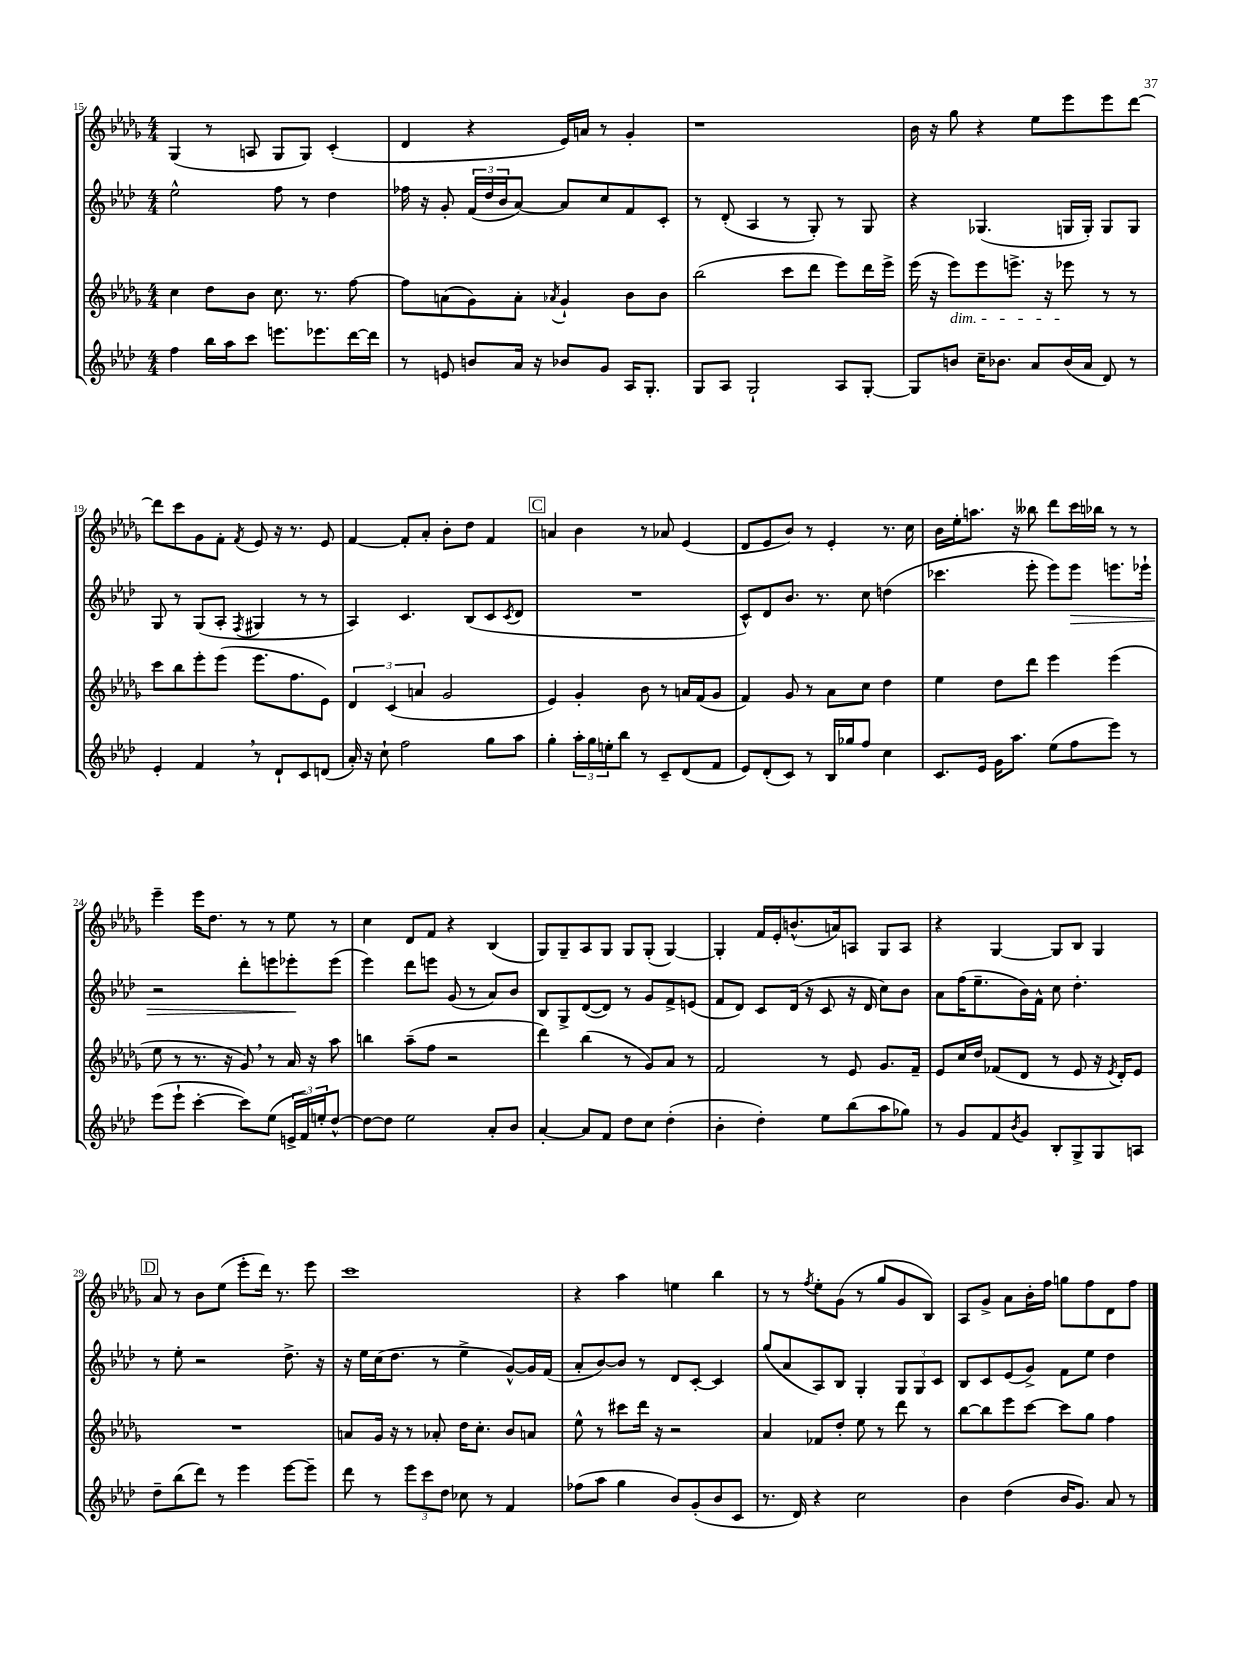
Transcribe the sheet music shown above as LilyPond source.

<<
\new StaffGroup <<
\new Staff = "s0" {
    \clef treble \key des \major \numericTimeSignature \time 4/4
    ges4( r8 a8 ges8 ges8) c'4-.( |
    des'4 r4 ees'16) a'16 r8 ges'4-. |
    r1 |
    bes'16 r16 ges''8 r4 ees''8 ees'''8 ees'''8 des'''8~ |
    des'''8 c'''8 ges'8 f'8-. \acciaccatura { f'8 } ees'8 r16 r8. ees'8 |
    f'4~ f'8-. aes'8-. bes'8-. des''8 f'4 |
    \mark \markup { \box "C" } a'4 bes'4 r8 aes'8 ees'4( |
    des'8 ees'8 bes'8) r8 ees'4-. r8. c''16 |
    bes'16 ees''16-. a''8. r16 beses''8 des'''8 c'''16 bes''16 r8 r8 |
    ees'''4-- ees'''16 des''8. r8 r8 ees''8 r8 |
    c''4 des'8 f'8 r4 bes4( |
    ges8) ges8-- aes8 ges8 ges8 ges8-.( ges4~) |
    ges4-. f'16 ees'16-. b'8.-^( a'16) a8 ges8 a8 |
    r4 ges4~ ges8 bes8 ges4 |
    \mark \markup { \box "D" } aes'8 r8 bes'8 ees''8( ees'''8-. des'''16) r8. ees'''8 |
    c'''1 |
    r4 aes''4 e''4 bes''4 |
    r8 r8 \acciaccatura { f''8 } ees''8-. ges'8( r8 ges''8 ges'8 bes8) |
    aes8 ges'8-> aes'8 bes'16-. f''16 g''8 f''8 des'8 f''8 \bar "|." |
}
\new Staff = "s1" {
    \clef treble \key aes \major \numericTimeSignature \time 4/4
    ees''2-^ f''8 r8 des''4 |
    fes''16 r16 g'8-. \tuplet 3/2 { f'16( des''16 bes'16 } aes'8~) aes'8 c''8 f'8 c'8-. |
    r8 des'8-.( aes4 r8 g8-.) r8 g8 |
    r4 ges4.( g16 g16-.) g8 g8 |
    g8 r8 g8( aes8-. \acciaccatura { f8 } gis4 r8 r8 |
    aes4) c'4. bes8( c'8 \acciaccatura { c'8 } des'8 |
    \mark \markup { \box "C" } R1 |
    c'8-^) des'8 bes'8. r8. c''8 d''4( |
    ces'''4. ees'''8-. ees'''8) ees'''8\> e'''8. ees'''16-! |
    r2 des'''8-. e'''8 ees'''8-.\! ees'''8( |
    ees'''4) des'''8 e'''8 g'8( r8 aes'8) bes'8 |
    bes8 g8-> des'8~( des'8) r8 g'8 f'8-> e'8( |
    f'8 des'8) c'8 des'16( r16 c'8 r16 des'16 c''8) bes'8 |
    aes'8 f''16( ees''8.-- bes'16) f'16-^ c''8 des''4.-. |
    \mark \markup { \box "D" } r8 ees''8-. r2 des''8.-> r16 |
    r16 ees''16 c''16( des''8. r8 ees''4-> g'8~-^) g'16 f'16( |
    aes'8-. bes'8~) bes'8 r8 des'8 c'8~-. c'4 |
    g''8( aes'8 aes8) bes8 g4-. \tuplet 3/2 { g8 g8 c'8 } |
    bes8 c'8 ees'8( g'8->) f'8 ees''8 des''4 \bar "|." |
}
\new Staff = "s2" {
    \clef treble \key des \major \numericTimeSignature \time 4/4
    c''4 des''8 bes'8 c''8. r8. f''8~ |
    f''8 a'8( ges'8) a'8-. \acciaccatura { aes'8 } ges'4-! bes'8 bes'8 |
    bes''2( c'''8 des'''8 ees'''8) des'''16 ees'''16-> |
    ees'''16( r16 ees'''8\dim) ees'''8 e'''8.-> r16 ees'''8\! r8 r8 |
    c'''8 bes''8 ees'''8-. ees'''8( ees'''8. f''8. ees'8) |
    \tuplet 3/2 { des'4 c'4( a'4 } ges'2 |
    \mark \markup { \box "C" } ees'4) ges'4-. bes'8 r8 a'16 f'16( ges'8 |
    f'4) ges'8 r8 aes'8 c''8 des''4 |
    ees''4 des''8 des'''8 ees'''4 ees'''4( |
    ees''8 r8 r8. r16 ges'8) \breathe r8 aes'16 r16 aes''8 |
    b''4 aes''8--( f''8 r2 |
    des'''4) bes''4( r8 ges'8) aes'8 r8 |
    f'2 r8 ees'8 ges'8. f'16-- |
    ees'8 c''16 des''16 fes'8( des'8 r8 ees'8 r16 \acciaccatura { ees'8 } des'16-.) ees'8 |
    \mark \markup { \box "D" } R1 |
    a'8 ges'16 r16 r8 aes'8-. des''16 c''8.-. bes'8 a'8 |
    ees''8-^ r8 cis'''8 des'''16 r16 r2 |
    aes'4 fes'8 des''8-. ees''8 r8 des'''8 r8 |
    bes''8~ bes''8 ees'''8 c'''8~ c'''8 ges''8 f''4 \bar "|." |
}
\new Staff = "s3" {
    \clef treble \key aes \major \numericTimeSignature \time 4/4
    f''4 bes''16 aes''16 c'''8 e'''8. ees'''8. des'''16~ des'''16 |
    r8 e'8 b'8 aes'16 r16 bes'8 g'8 aes16 g8.-. |
    g8 aes8 g2-! aes8 g8~-. |
    g8 b'8 c''16-- bes'8. aes'8 bes'16( aes'16 des'8) r8 |
    ees'4-. f'4 \breathe r8 des'8-! c'8 d'8( |
    aes'16-.) r16 c''8-! f''2 g''8 aes''8 |
    \mark \markup { \box "C" } g''4-. \tuplet 3/2 { aes''16-. g''16 e''16-. } bes''8 r8 c'8-- des'8( f'8 |
    ees'8) des'8-.( c'8) r8 bes16 ges''16 f''8 c''4 |
    c'8. ees'16 g'16 aes''8. ees''8( f''8 ees'''8) r8 |
    ees'''8( ees'''8-! c'''4~-. c'''8) ees''8( \tuplet 3/2 { e'16-> f'16) e''16-. } des''8~-^ |
    des''8~ des''8 ees''2 aes'8-. bes'8 |
    aes'4~-. aes'8 f'8 des''8 c''8 des''4-.( |
    bes'4-. des''4-.) ees''8 bes''8( aes''8 ges''8) |
    r8 g'8 f'8 \acciaccatura { bes'8 } g'8 bes8-. g8-> g8 a8 |
    \mark \markup { \box "D" } des''8-- bes''8( des'''8) r8 ees'''4 ees'''8~ ees'''8-- |
    des'''8 r8 \tuplet 3/2 { ees'''8 c'''8 des''8 } ces''8 r8 f'4 |
    fes''8( aes''8 g''4 bes'8) g'8-.( bes'8 c'8 |
    r8. des'16) r4 c''2 |
    bes'4 des''4( bes'16 g'8.) aes'8 r8 \bar "|." |
}
>>
>>
\layout { \context { \Score currentBarNumber = #15 } }
